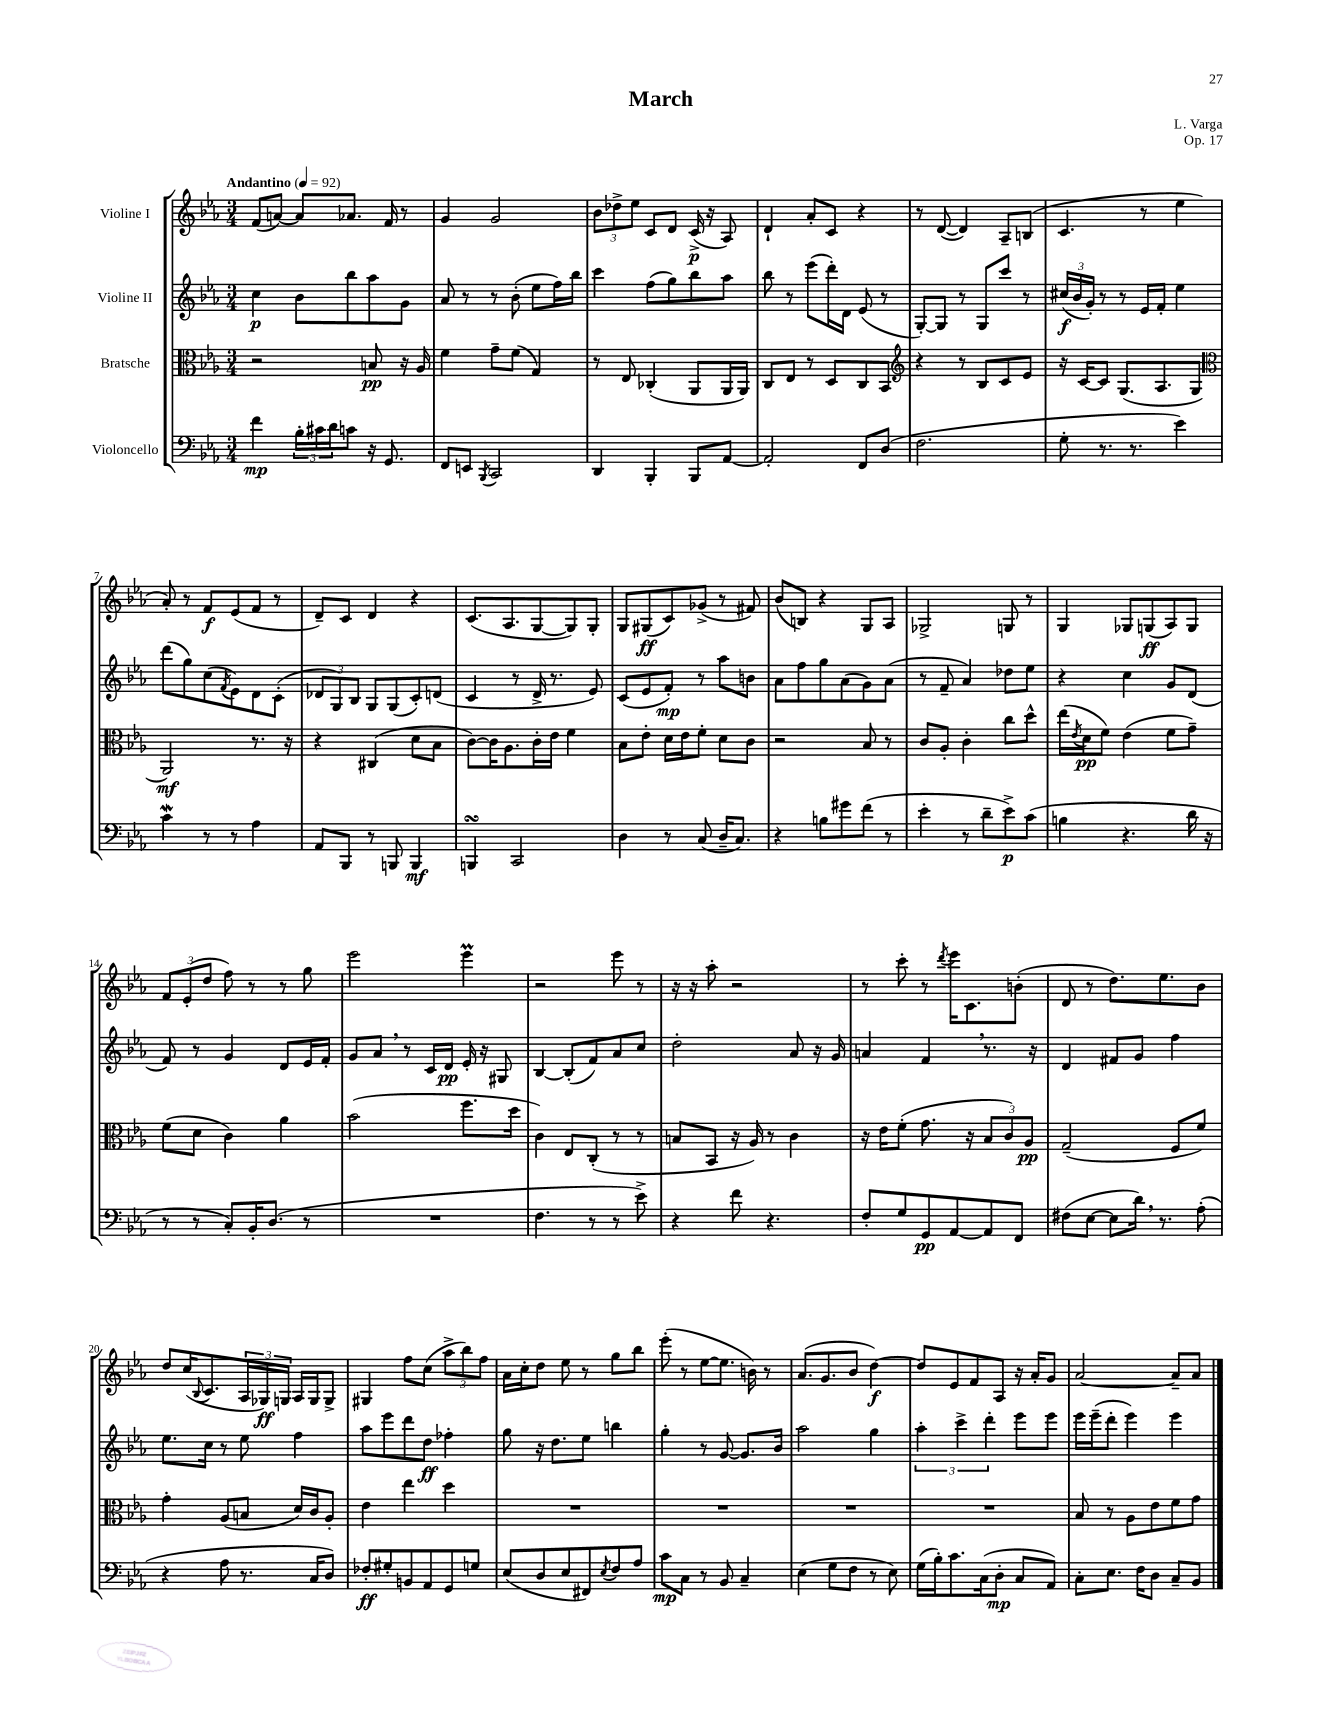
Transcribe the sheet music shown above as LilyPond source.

\header { title = "March" composer = "L. Varga" opus = "Op. 17" }
<<
\new StaffGroup <<
\new Staff = "s0" \with { instrumentName = "Violine I" } {
    \clef treble \key ees \major \numericTimeSignature \time 3/4 \tempo "Andantino" 4 = 92
    f'8( a'8~) a'8 aes'8. f'16 r8 |
    g'4 g'2 |
    \tuplet 3/2 { bes'8 des''8-> ees''8 } c'8 d'8 c'16->\p( r16 aes8) |
    d'4-! aes'8-. c'8 r4 |
    r8 d'8~( d'4) aes8-- b8( |
    c'4. r8 ees''4 |
    aes'8-.) r8 f'8\f ees'8( f'8 r8 |
    d'8--) c'8 d'4 r4 |
    c'8.( aes8. g8~ g8) g8-. |
    g8 gis8\ff( c'8) ges'8->( r8 fis'8) |
    bes'8( b8) r4 g8 aes8 |
    ges2-> g8 r8 |
    g4 ges8 g8\ff( aes8) g8 |
    \tuplet 3/2 { f'8 ees'8-.( d''8 } f''8) r8 r8 g''8 |
    ees'''2 ees'''4\prall |
    r2 ees'''8 r8 |
    r16 r16 aes''8-. r2 |
    r8 c'''8-. r8 \acciaccatura { d'''8 } ees'''16 c'8. b'8-.( |
    d'8 r8 d''8.) ees''8. bes'8 |
    d''8 c''16( \appoggiatura { bes8 } c'8. \tuplet 3/2 { aes16 ges16\ff) g16 } aes16 g16 g8-> |
    gis4 f''8 c''8( \tuplet 3/2 { aes''8-> bes''8) f''8 } |
    aes'16 c''16-. d''8 ees''8 r8 g''8 bes''8 |
    ees'''8-.( r8 ees''8~ ees''8. b'16) r8 |
    aes'8.( g'8. bes'8 d''4~\f) |
    d''8 ees'8 f'8 aes8 r16 aes'16-. g'8 |
    aes'2~ aes'8-- aes'8 \bar "|." |
}
\new Staff = "s1" \with { instrumentName = "Violine II" } {
    \clef treble \key ees \major \numericTimeSignature \time 3/4
    c''4\p bes'8 bes''8 aes''8 g'8 |
    aes'8 r8 r8 bes'8-.( ees''8 f''16) bes''16 |
    c'''4 f''8( g''8) bes''8 aes''8 |
    bes''8 r8 ees'''8( d'''16-.) d'16 ees'8( r8 |
    g8~-.) g8 r8 g8 c'''8 r8 |
    \tuplet 3/2 { cis''16\f( bes'16 g'16-.) } r8 r8 ees'16 f'16-. ees''4 |
    d'''8( g''8) c''8( \acciaccatura { f'8 } ees'8) d'8 c'8-.( |
    \tuplet 3/2 { des'8 g8) bes8 } g8 g8( c'8-.) d'8( |
    c'4 r8 d'16-> r8. ees'8) |
    c'8( ees'8 f'8-.\mp) r8 aes''8 b'8 |
    aes'8 f''8 g''8 aes'8( g'8) aes'8( |
    r8 f'8-- aes'4) des''8 ees''8 |
    r4 c''4 g'8 d'8( |
    f'8) r8 g'4 d'8 ees'16 f'16-. |
    g'8 aes'8 \breathe r8 c'16 d'16\pp ees'16-. r16 gis8 |
    bes4~ bes8-.( f'8) aes'8 c''8 |
    d''2-. aes'8 r16 g'16 |
    a'4 f'4 \breathe r8. r16 |
    d'4 fis'8 g'8 f''4 |
    ees''8. c''16 r8 ees''8 f''4 |
    aes''8 ees'''8 d'''8 d''8\ff fes''4-. |
    g''8 r16 d''8. ees''8 b''4 |
    g''4-. r8 g'8~ g'8. bes'16 |
    aes''2 g''4 |
    \tuplet 3/2 { aes''4-. c'''4-> d'''4-. } ees'''8 ees'''8 |
    ees'''16 ees'''16--( d'''8-. ees'''4) ees'''4 \bar "|." |
}
\new Staff = "s2" \with { instrumentName = "Bratsche" } {
    \clef alto \key ees \major \numericTimeSignature \time 3/4
    r2 b8\pp r16 aes16 |
    f'4 g'8-- f'8( g4) |
    r8 ees8 ces4-.( aes,8 aes,16 aes,16) |
    c8 ees8 r8 d8 c8 bes,8 |
    \clef treble r4 r8 bes8 c'8 ees'8 |
    r16 c'16~ c'8 g8.( aes8. g8 |
    \clef alto aes,2\mf) r8. r16 |
    r4 cis4( d'8 bes8 |
    c'8~) c'16 aes8. c'16-. ees'16 f'4 |
    bes8 ees'8-. d'16 ees'16 f'8-. d'8 c'8 |
    r2 bes8 r8 |
    c'8 aes8-. c'4-. c''8 d''8-^ |
    ees''16( \acciaccatura { ees'8 } d'16\pp f'8) ees'4( f'8 g'8--) |
    f'8( d'8 c'4) aes'4 |
    bes'2( f''8. d''16 |
    c'4) ees8 c8-.( r8 r8 |
    b8 bes,8 r16 aes16) r8 c'4 |
    r16 ees'16 f'8-.( g'8. r16 \tuplet 3/2 { bes8 c'8) aes8\pp } |
    g2--( f8 f'8) |
    g'4-. aes8( b8 d'16) c'16 aes8-. |
    ees'4 ees''4 d''4 |
    R2. |
    R2. |
    R2. |
    R2. |
    bes8 r8 aes8 ees'8 f'8 g'8 \bar "|." |
}
\new Staff = "s3" \with { instrumentName = "Violoncello" } {
    \clef bass \key ees \major \numericTimeSignature \time 3/4
    f'4\mp \tuplet 3/2 { bes16-. cis'16 d'16 } c'8 r16 g,8. |
    f,8 e,8 \acciaccatura { bes,,8 } c,2 |
    d,4 bes,,4-. bes,,8 aes,8~ |
    aes,2-. f,8 d8( |
    f2. |
    g8-. r8. r8. ees'4) |
    c'4\mordent r8 r8 aes4 |
    aes,8 bes,,8 r8 b,,8 b,,4\mf |
    b,,4\turn c,2 |
    d4 r8 c8( d16-- c8.) |
    r4 b8 gis'8 f'8( r8 |
    ees'4-. r8 d'8-- ees'8->\p) c'8( |
    b4 r4. d'16 r16 |
    r8 r8 c8-.) bes,16-. d8.( r8 |
    R2. |
    f4. r8 r8 ees'8->) |
    r4 f'8 r4. |
    f8-. g8 g,8\pp aes,8~ aes,8 f,8 |
    fis8( ees8~ ees8 d'16) \breathe r8. aes8-.( |
    r4 aes8 r8. c16 d8) |
    fes8-.\ff gis8-. b,8 aes,8 g,8 g8 |
    ees8( d8 ees8 fis,8) \acciaccatura { ees8 } f8 aes8 |
    c'8\mp c8 r8 bes,8 c4-- |
    ees4( g8 f8 r8 ees8) |
    g16( bes16-.) c'8. c16( d8-.\mp c8 aes,8) |
    c8-. ees8. f16 d8 c8-- bes,8 \bar "|." |
}
>>
>>
